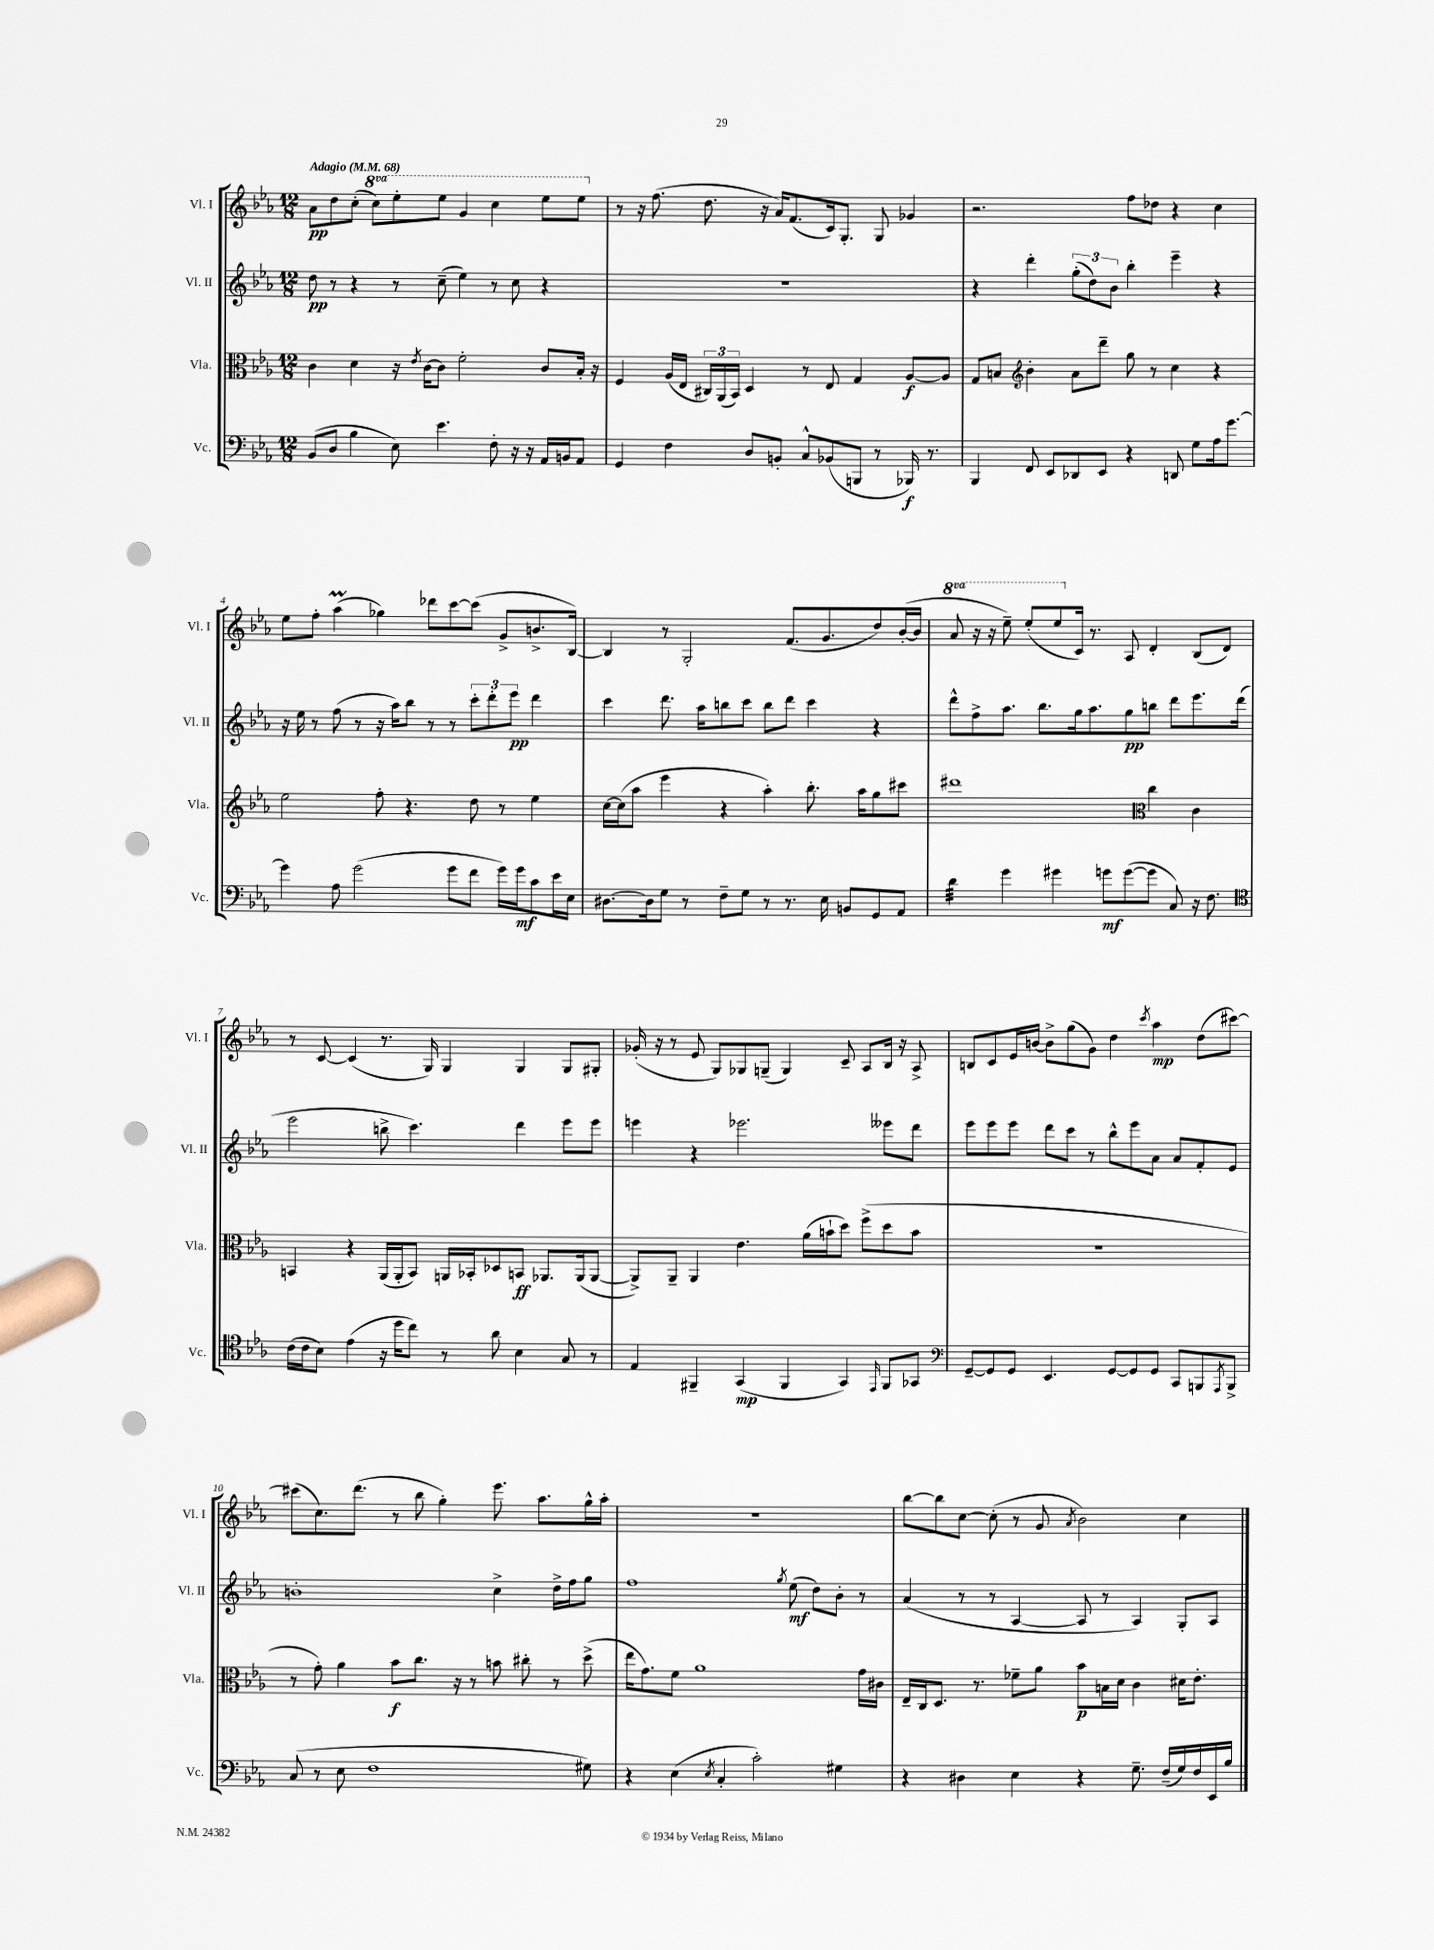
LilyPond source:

<<
\new StaffGroup <<
\new Staff = "s0" \with { instrumentName = "Vl. I" shortInstrumentName = "Vl. I" } {
    \clef treble \key ees \major \numericTimeSignature \time 12/8 \set Staff.ottavationMarkups = #ottavation-simple-ordinals \tempo "Adagio" 4 = 68
    aes'8\pp d''8 c''8-.( \ottava #1 c'''8) ees'''8-. ees'''8 g''4 c'''4 ees'''8 ees'''8 \ottava #0 |
    r8 r16 f''8.( d''8. r16 aes'16) f'8.( c'16) g8.-. g8 ges'4 |
    r2. f''8 des''8 r4 c''4 |
    ees''8 f''8-. aes''4\prall( ges''4) des'''8 c'''8~ c'''8( g'8-> b'8.-> bes16~) |
    bes4 r8 g2-. f'8.( g'8. d''8) bes'16~-.( bes'16 |
    \ottava #1 aes''8 r16 r16 ees'''8--) ees'''8-.( ees'''8 \ottava #0 c'16) r8. aes8 d'4-. bes8( d'8) |
    r8 c'8~ c'4( r8. g16) g4 g4 g8 gis8-. |
    ges'16-.( r16 r8 ees'8 g8) ges8 g8--( g4) c'8-- aes8 bes16 r16 aes8-> |
    b8 c'8 ees'16 b'16~ b'8-> g''8( g'8) d''4 \acciaccatura { c'''8 } aes''4\mp d''8( cis'''8~) |
    cis'''8( c''8.) d'''8.( r8 bes''8 g''4-.) ees'''8. aes''8. g''16-^ aes''16-. |
    R1. |
    bes''8~ bes''8 c''8~ c''8-.( r8 g'8 \acciaccatura { aes'8 } bes'2) c''4 \bar "|." |
}
\new Staff = "s1" \with { instrumentName = "Vl. II" shortInstrumentName = "Vl. II" } {
    \clef treble \key ees \major \numericTimeSignature \time 12/8
    d''8\pp r8 r4 r8 c''8--( ees''4) r8 c''8 r4 |
    R1. |
    r4 d'''4-. \tuplet 3/2 { g''8-.( d''8) bes'8 } bes''4-. ees'''4-- r4 |
    r16 ees''16 r8 f''8( r8 r16 aes''16) bes''8 r8 r8 \tuplet 3/2 { c'''8-. d'''8-. ees'''8\pp } d'''4 |
    c'''4 d'''8. aes''16 b''8 c'''8 b''8 d'''8 c'''4 r4 |
    d'''8-^ f''8-> aes''8. bes''8. g''16 aes''8. g''8\pp b''8 d'''8 ees'''8. d'''16( |
    ees'''2 b''8-> c'''4.) d'''4 ees'''8 ees'''8 |
    e'''4 r4 ees'''2. eeses'''8 d'''8 |
    ees'''8 ees'''8 ees'''8 d'''8 c'''8 r8 bes''8-^ ees'''8 aes'8 aes'8 f'8-. ees'8 |
    b'1-. c''4-> d''16-> f''16 g''8 |
    f''1 \acciaccatura { g''8 } ees''8\mf( d''8) bes'8-. r8 |
    aes'4( r8 r8 aes4~ aes8 r8 aes4) g8-. aes8 \bar "|." |
}
\new Staff = "s2" \with { instrumentName = "Vla." shortInstrumentName = "Vla." } {
    \clef alto \key ees \major \numericTimeSignature \time 12/8
    c'4 d'4 r16 \acciaccatura { ees'8 } c'16~ c'8 f'2-. c'8 bes16-. r16 |
    f4 aes16( ees16 \tuplet 3/2 { cis16) aes,16( bes,16) } d4 r8 ees8 g4 aes8~\f aes8 |
    g8 b8 \clef treble bes'4-. aes'8 d'''8-- g''8 r8 c''4 r4 |
    ees''2 f''8-. r4. d''8 r8 ees''4 |
    c''16~ c''16( aes''8 ees'''4 r4 aes''4-.) bes''8.-. aes''16 g''8 cis'''8 |
    dis'''1 \clef alto c''4 c'4 |
    b,4 r4 aes,16( aes,16-. b,8) a,16 bes,16-. des8 b,8\ff aes,8. aes,16( aes,8~ |
    aes,8->) aes,8-- aes,4 ees'4. aes'16( b'16-! d''8) f''8->( d''8 b'8 |
    R1. |
    r8 g'8-.) aes'4 bes'8\f c''8. r16 r8 b'8 cis''8-. r8 d''8->( |
    ees''16 g'8.) f'8 aes'1 g'16 cis'16 |
    ees16-- c16 d8. r8. fes'8-- aes'8 bes'8\p b16 d'16 c'4 dis'16 ees'8.-. \bar "|." |
}
\new Staff = "s3" \with { instrumentName = "Vc." shortInstrumentName = "Vc." } {
    \clef bass \key ees \major \numericTimeSignature \time 12/8
    bes,8( d8 bes4 ees8) ees'4. f8-. r16 r16 aes,16 b,16 aes,8 |
    g,4 f4 d8 b,8-. c8-^ bes,8( b,,8 r8 bes,,16\f) r8. |
    bes,,4 f,8 ees,8 des,8 ees,8 r4 d,8 g8 aes16 g'8.~ |
    g'4 aes8 g'2( g'8 f'8 g'16) g'16\mf c'8 ees'16 ees16 |
    dis8.~ dis16 g8 r8 f8-- g8 r8 r8. ees16 b,8 g,8 aes,8 |
    d'4:32 g'4 gis'4 g'8\mf g'8~( g'8 c8) r16 f8. |
    \clef tenor c'16( c'16 bes8) ees'4( r16 d''16 c''8) r8 aes'8 bes4 g8 r8 |
    ees4 fis,4-- g,4\mp( fis,4 g,4) \grace { ees,16 } fis,8 ges,8 |
    \clef bass g,8~-- g,8 g,8 ees,4. g,8~ g,8 g,8 c,8 b,,8 \acciaccatura { aes,,8 } b,,8-> |
    c8( r8 ees8 f1 gis8) |
    r4 ees4( \acciaccatura { ees8 } c4-. c'2-.) gis4 |
    r4 dis4 ees4 r4 g8.-- f16--( g16) f16 ees,16 bes16 \bar "|." |
}
>>
>>
